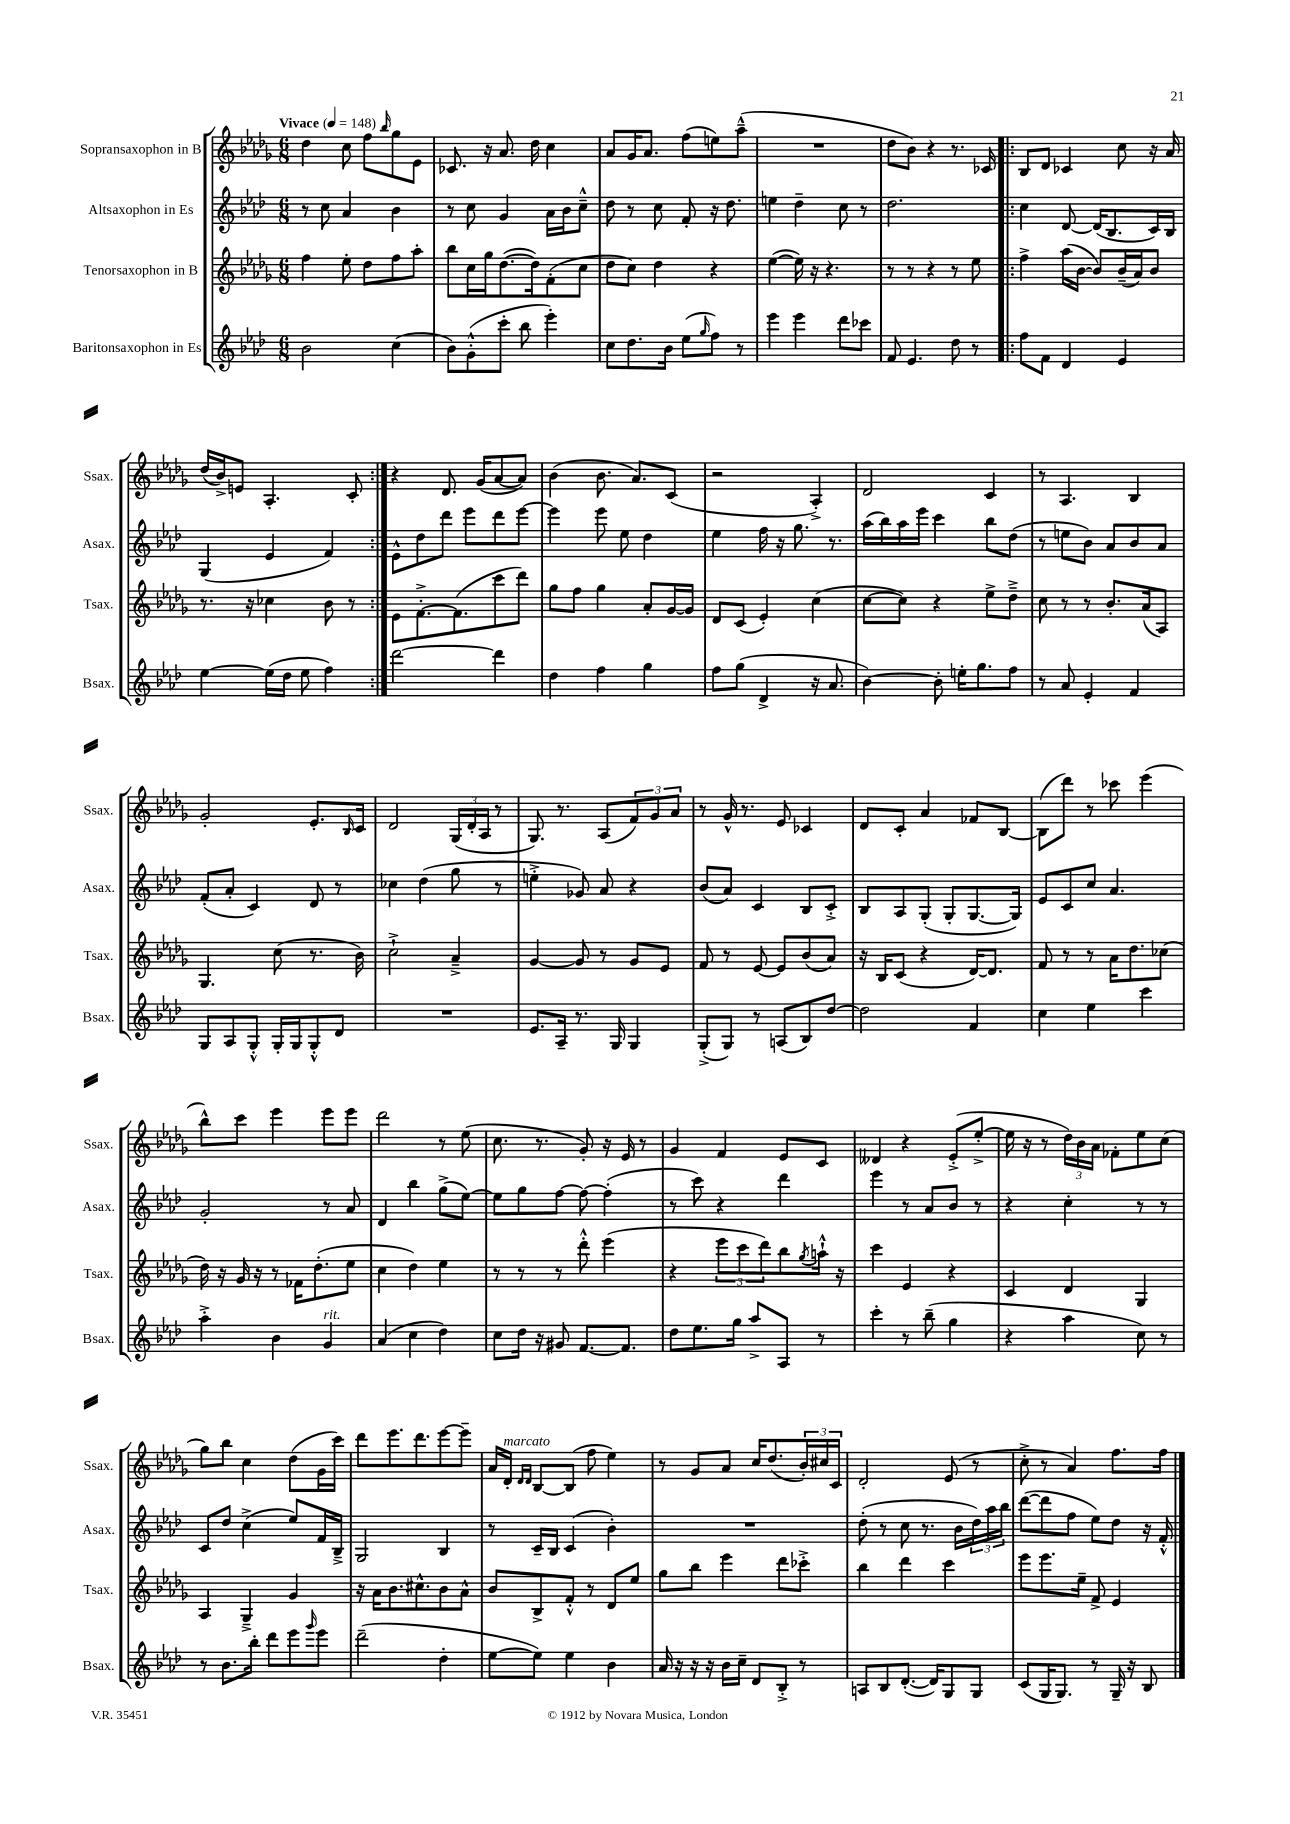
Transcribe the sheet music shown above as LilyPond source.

<<
\new StaffGroup <<
\new Staff = "s0" \with { instrumentName = "Sopransaxophon in B" shortInstrumentName = "Ssax." } {
    \clef treble \key des \major \numericTimeSignature \time 6/8 \tempo "Vivace" 4 = 148
    des''4 c''8 f''8 \grace { bes''16 } ges''8 ees'8 |
    ces'8. r16 aes'8. des''16 c''4 |
    aes'8 ges'16 aes'8. f''8( e''8) aes''8---^( |
    R2. |
    des''8 bes'8) r4 r8. ces'16 |
    \repeat volta 2 { bes8 des'8 ces'4 c''8 r16 aes'16 |
    des''16( bes'16->) e'8 aes4.-. c'8-. | }
    r4 des'8. ges'16( aes'8~ aes'8) |
    bes'4( bes'8. aes'8.) c'8( |
    r2 aes4-.->) |
    des'2 c'4 |
    r8 aes4. bes4 |
    ges'2-. ees'8.-. \grace { bes16 } c'16 |
    des'2 \tuplet 3/2 { ges16( des'16-. aes16 } r8 |
    ges8.) r8. aes8( \tuplet 3/2 { f'8) ges'8 aes'8 } |
    r8 ges'16-^ r8. ees'8 ces'4 |
    des'8 c'8-. aes'4 fes'8 bes8~ |
    bes8( des'''8) r8 ces'''8 ees'''4( |
    bes''8-^) c'''8 ees'''4 ees'''8 ees'''8 |
    des'''2 r8 ees''8( |
    c''8. r8. ges'8-.) r16 ees'16 r8 |
    ges'4 f'4 ees'8 c'8 |
    deses'4 r4 ees'8-.->( ees''8~-.-> |
    ees''16 r16 r8 \tuplet 3/2 { des''16) bes'16 aes'16 } fes'8-. ees''8 c''8( |
    ges''8) bes''8 c''4 des''8( ges'16 c'''16) |
    des'''8 ees'''8. des'''8. ees'''8~ ees'''8-- |
    aes'16 des'16-.^\markup { \italic "marcato" } \grace { des'16 des'16 } bes8~ bes8( f''8 ees''4) |
    r8 ges'8 aes'8 c''16 des''8.( \tuplet 3/2 { bes'16-.) cis''16 c'16 } |
    des'2-. ees'8( r8 |
    c''8-.-> r8 aes'4) f''8. f''16 \bar "|." |
}
\new Staff = "s1" \with { instrumentName = "Altsaxophon in Es" shortInstrumentName = "Asax." } {
    \clef treble \key aes \major \numericTimeSignature \time 6/8
    r8 c''8 aes'4 bes'4 |
    r8 c''8 g'4 aes'16 bes'16 c''8---^ |
    des''8 r8 c''8 f'8-. r16 des''8. |
    e''4 des''4-- c''8 r8 |
    des''2. |
    \repeat volta 2 { c''4 des'8~ des'16( bes8. c'16) bes16 |
    g4( ees'4 f'4) | }
    ees'8-^ des''8 des'''8 ees'''8 des'''8 ees'''8~ |
    ees'''4 ees'''8 ees''8 des''4 |
    ees''4 f''16 r16 g''8. r8. |
    aes''16( bes''16) aes''16 ees'''16 c'''4 bes''8 des''8( |
    r8 e''8 bes'8) aes'8 bes'8 aes'8 |
    f'8-.( aes'8-. c'4) des'8 r8 |
    ces''4 des''4( g''8 r8 |
    e''4-.-> ges'8) aes'8 r4 |
    bes'8( aes'8) c'4 bes8 c'8-.-> |
    bes8 aes8 g8-.( g8-. g8.~ g16) |
    ees'8 c'8 c''8 aes'4. |
    g'2-. r8 aes'8 |
    des'4 bes''4 g''8->( ees''8~) |
    ees''8 g''8 f''8~ f''8~ f''4-.( |
    r8 c'''8) r4 des'''4 |
    ees'''4 r8 aes'8 bes'8 r8 |
    r4 c''4-. r8 r8 |
    c'8 des''8 c''4->( ees''8) f'16 bes16---> |
    g2 bes4 |
    r8 c'16-- bes16 c'4( bes'4-.) |
    R2. |
    des''8-.( r8 c''8 r8. bes'16 \tuplet 3/2 { des''16) aes''16 bes''16 } |
    des'''8~( des'''8 f''8 ees''8) des''8 r16 f'16-.-^ \bar "|." |
}
\new Staff = "s2" \with { instrumentName = "Tenorsaxophon in B" shortInstrumentName = "Tsax." } {
    \clef treble \key des \major \numericTimeSignature \time 6/8
    f''4 ees''8-. des''8 f''8 aes''8-. |
    bes''8 c''16 ges''16 des''8.~( des''16) f'8-.( c''8 |
    des''8 c''8) des''4 r4 |
    ees''4~( ees''16) r16 r4. |
    r8 r8 r4 r8 ees''8 |
    \repeat volta 2 { f''4-> aes''16( bes'16~ bes'8) bes'16--( aes'16) bes'8 |
    r8. r16 ces''4 bes'8 r8 | }
    ees'8 f'8.~-.-> f'8.( c'''8 des'''8) |
    ges''8 f''8 ges''4 aes'8-. ges'16~ ges'16 |
    des'8 c'8( ees'4-.) c''4( |
    c''8~ c''8) r4 ees''8-> des''8---> |
    c''8 r8 r8 bes'8.-. aes'16( aes8) |
    ges4. c''8( r8. bes'16) |
    c''2-!-> aes'4---> |
    ges'4~ ges'8 r8 ges'8 ees'8 |
    f'8 r8 ees'8~ ees'8 bes'8( aes'8) |
    r16 bes16 c'8( r4 des'16~) des'8. |
    f'8 r8 r8 aes'16 des''8. ces''8( |
    des''16) r16 ges'16 r16 r8 fes'16 des''8.-.( ees''8 |
    c''4 des''4) ees''4 |
    r8 r8 r8 des'''8-.-^ ees'''4( |
    r4 \tuplet 3/2 { ees'''8 c'''8 des'''8) } bes''8 \acciaccatura { ges''8 } a''16-!-^ r16 |
    c'''4 ees'4 r4 |
    c'4 des'4 ges4 |
    aes4 ges4---> ges'4 |
    r16 aes'16 bes'8. cis''8.-^ bes'8 aes'8-^ |
    bes'8 bes8-> f'8-.-^ r8 des'8 ees''8 |
    ges''8 bes''8 ees'''4 des'''8 ces'''8-.-> |
    bes''4 des'''4 c'''4 |
    ees'''8 ees'''8. ees''16-- f'8-> ees'4 \bar "|." |
}
\new Staff = "s3" \with { instrumentName = "Baritonsaxophon in Es" shortInstrumentName = "Bsax." } {
    \clef treble \key aes \major \numericTimeSignature \time 6/8
    bes'2 c''4( |
    bes'8) g'8-.-^( c'''8-. bes''8 ees'''4-.) |
    c''8 des''8. bes'16 ees''8( \grace { g''16 } f''8) r8 |
    ees'''4 ees'''4 des'''8 ces'''8 |
    f'8 ees'4. des''8 r8 |
    \repeat volta 2 { f''8 f'8 des'4 ees'4 |
    ees''4~ ees''16( des''16 ees''8 f''4) | }
    des'''2~ des'''4 |
    des''4 f''4 g''4 |
    f''8 g''8( des'4-> r16 aes'8. |
    bes'4~) bes'8-. e''16-. g''8. f''8 |
    r8 aes'8 ees'4-. f'4 |
    g8 aes8 g8-.-^ g16-. g16 g8-.-^ des'8 |
    R2. |
    ees'8. aes16-- r8. g16 g4 |
    g8-.->( g8) r8 a8( bes8) des''8~ |
    des''2 f'4 |
    c''4 ees''4 c'''4 |
    aes''4-.-> bes'4 g'4^\markup { \italic "rit." } |
    aes'4( c''4 des''4) |
    c''8 des''16 r16 gis'8 f'8.~ f'8. |
    des''8 ees''8. g''16 aes''8-> aes8 r8 |
    c'''4-. r8 bes''8--( g''4 |
    r4 aes''4 c''8) r8 |
    r8 bes'8. bes''16-. des'''8 ees'''8 \grace { g'''16 } ees'''8 |
    des'''2--( des''4-. |
    ees''8~ ees''8) ees''4 bes'4 |
    aes'16 r16 r16 r16 bes'16 c''16-- des'8 bes8-.-> r8 |
    a8 bes8 des'8.~-.( des'16) g8 g8 |
    c'8( g16 g8.) r8 g16-- r16 bes8 \bar "|." |
}
>>
>>
\layout { \context { \Score \remove "Bar_number_engraver" } }
